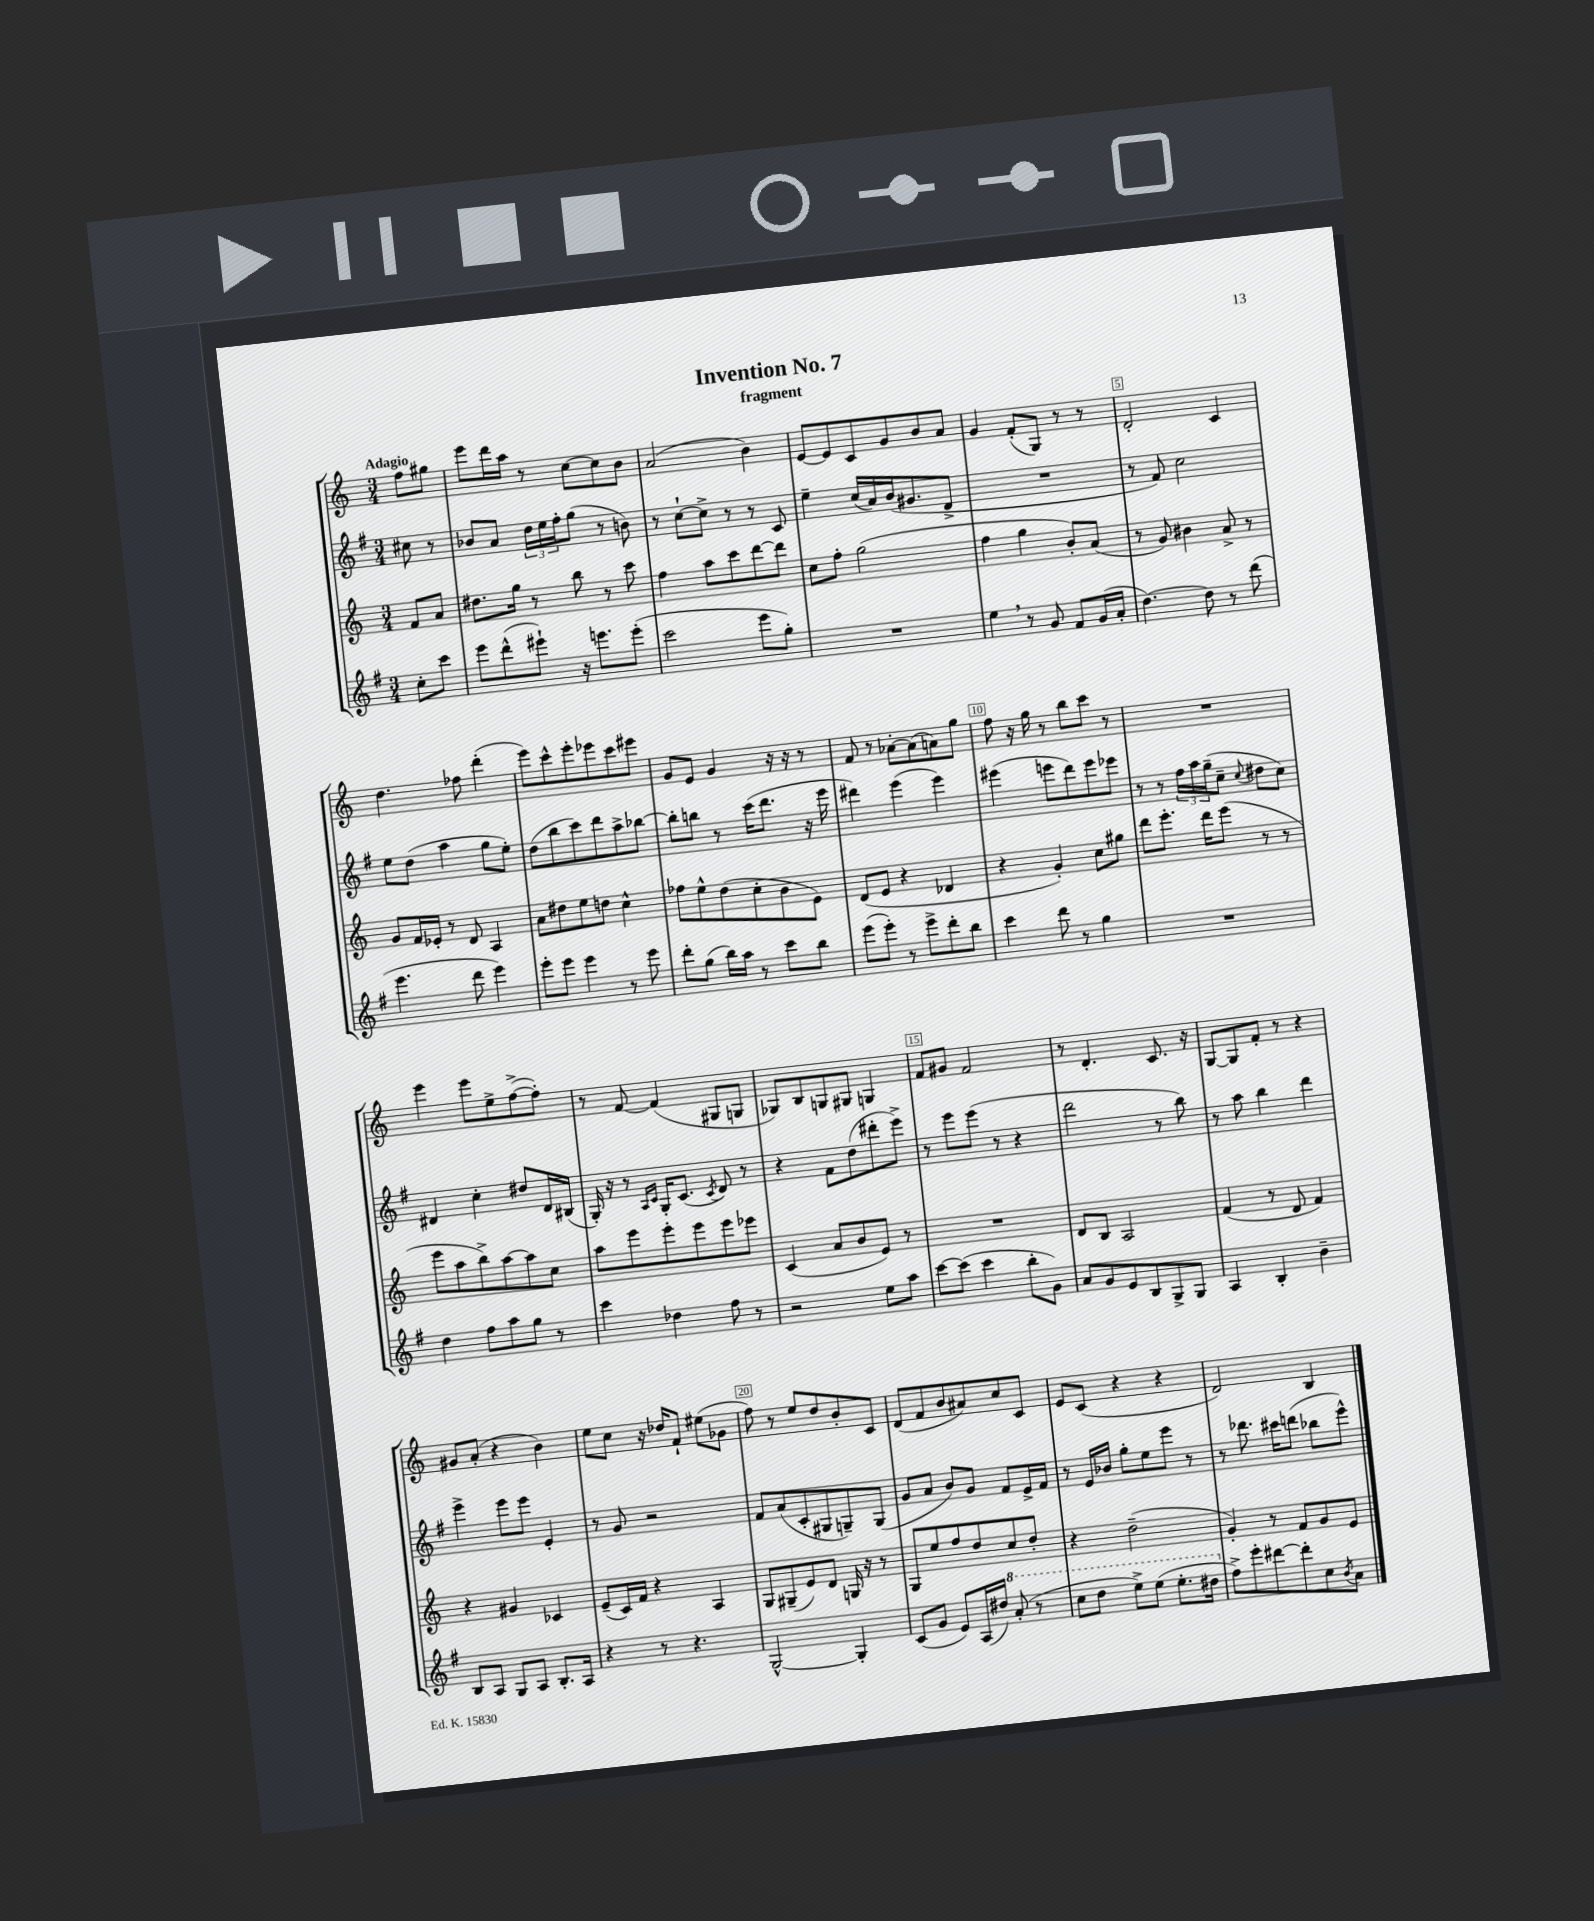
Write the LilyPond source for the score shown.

\header { title = "Invention No. 7" subtitle = "fragment" }
<<
\new StaffGroup <<
\new Staff = "s0" {
    \clef treble \key c \major \numericTimeSignature \time 3/4 \partial 4 \tempo "Adagio"
    f''8 gis''8 |
    e'''8 d'''16 a''16 r8 c''8~ c''8 b'8 |
    a'2( b'4) |
    e'8~ e'8 c'8 g'8 b'8 a'8 |
    g'4 f'8-.( g8) r8 r8 |
    d'2-. c'4 |
    d''4. fes''8 d'''4-.( |
    e'''8) c'''8-^ e'''8-. ees'''8 c'''8 eis'''8 |
    g'8 e'8 g'4 r16 r16 r8 |
    f'8 r8 aes'8~-. aes'8( a'8) g''8 |
    f''8 r16 g''16 r8 b''8 c'''8 r8 |
    R2. |
    e'''4 e'''8 e''8-> f''8~->( f''8-.) |
    r8 f'8~ f'4( gis8 g8 |
    ges8) b8 g8 gis8 g4 |
    f'8 gis'8 f'2 |
    r8 d'4.-. c'8. r16 |
    g8~ g8 f'8-. r8 r4 |
    gis'8 a'8-.( r4 b'4) |
    e''8 c''8 r16 des''16 f'8-! eis''8( ges'8 |
    f''8) r8 e''8 d''8 b'8-. c'8 |
    d'8( f'8 b'8 ais'8) c''8 c'8 |
    e'8 c'8( r4 r4 |
    d'2) b4 \bar "|." |
}
\new Staff = "s1" {
    \clef treble \key g \major \numericTimeSignature \time 3/4 \partial 4
    cis''8 r8 |
    bes'8 a'8 \tuplet 3/2 { d''16 e''16 fis''16-. } g''8( r8 b'8) |
    r8 c''8~-! c''8-> r8 r8 c'8 |
    e''4-- c''16( a'16) b'16( gis'8. d'8-> |
    R2. |
    r8 fis'8) c''2 |
    e''8 d''8( a''4 g''8 e''8-.) |
    d''8( b''8 c'''8) d'''8 a''8-> bes''8~ |
    bes''8-. b''8 r8 c'''16( d'''8. r16 e'''16 |
    dis'''4) e'''4( e'''4) |
    eis'''4( e'''8 d'''8) e'''8 ees'''8 |
    r8 r8 \tuplet 3/2 { fis''16 a''16 g''16--( } c''8-- \appoggiatura { c''8 } dis''8 c''8) |
    dis'4 c''4-. dis''8 dis'16 bis16( |
    g16-.) r16 r8 \grace { a16 c'16 } g16-. c'8.( \acciaccatura { c'8 } d'8) r8 |
    r4 fis'8 d''8( dis'''8-. e'''8->) |
    r8 e'''8 e'''8( r8 r4 |
    d'''2 r8 b''8) |
    r8 a''8 b''4 d'''4 |
    e'''4-> e'''8 e'''8 e'4-. |
    r8 g'8 r2 |
    fis'8 a'8( c'8-. gis8 g8--) g8( |
    g'8 a'8 b'8) g'8 fis'8 e'16-> fis'16 |
    r8 e'16 bes'16 g''8-. e''8 e'''8 r8 |
    r8 des'''8. cis'''16 d'''8( bes''8 e'''8-^) \bar "|." |
}
\new Staff = "s2" {
    \clef treble \key c \major \numericTimeSignature \time 3/4 \partial 4
    f'8 a'8 |
    dis''8. g''16 r8 b''8 r8 c'''8 |
    f''4 a''8 c'''8 d'''8~ d'''8 |
    c''8 f''8-. g''2( |
    f''4 g''4 b'8-.) a'8( |
    r8 g'8) bis'4 a'8-> r8 |
    g'8 f'16 ees'16-. r8 d'8 a4 |
    a'8 dis''8 e''8 d''8 c''4-^ |
    fes''8 e''8-^ d''8( c''8-. b'8 e'8) |
    d'8( e'8 r4 des'4 |
    r4 g'4-.) c''8 gis''8 |
    d'''8 e'''8.-. d'''16 e'''8( r8 r8 |
    e'''8 a''8 b''8->) a''8~ a''8 c''8 |
    a''8 e'''8 e'''8-. e'''8 e'''8 ees'''8 |
    c'4( a'8 b'8 e'8) r8 |
    R2. |
    d'8 b8 a2 |
    f'4( r8 d'8 f'4) |
    r4 gis'4 ces'4 |
    e'8--( c'16) f'16 r4 a4 |
    g8 gis8--( e'8) d'8 g16 r16 r8 |
    g8 e''8 f''8 d''8 c''8 d''8-. |
    r4 d''2--( |
    g'4-.) r8 f'8 g'8 e'8 \bar "|." |
}
\new Staff = "s3" {
    \clef treble \key g \major \numericTimeSignature \time 3/4 \partial 4
    c''8-. c'''8 |
    e'''8 d'''8-^( eis'''8-!) r16 e'''8. e'''8-.( |
    c'''2 e'''8 g''8-.) |
    R2. |
    e''4 \breathe r8 g'8 fis'8 g'16( a'16-. |
    d''4.~) d''8 r8 d'''8( |
    e'''4. d'''8 e'''4) |
    e'''8-. e'''8 e'''4 r8 e'''8 |
    d'''8-. g''8( b''16) a''16 r8 c'''8 b''8 |
    e'''8( e'''8-.) r8 e'''8-> d'''8-. b''8 |
    c'''4 d'''8 r8 g''4 |
    R2. |
    d''4 fis''8 a''8 g''8 r8 |
    c'''4 des''4 fis''8 r8 |
    r2 e''8 a''8 |
    c'''8~ c'''8( c'''4 b''8-. g'8) |
    a'8 g'8 e'8 b8 g8-> g8 |
    a4 b4-. b'4-- |
    b8 a8 g8 a8 b8.-. a16 |
    r4 r8 r4. |
    g2~-^ g4-. |
    c'8( g'8 e'8) a16( dis''16) \ottava #1 a''8-.( r8 |
    c'''8 d'''8 e'''8->) e'''8( e'''8.-. dis'''16 \ottava #0 |
    fis''8->) e'''8-. dis'''8~ dis'''8-. c''8 \acciaccatura { b'8 } a'8 \bar "|." |
}
>>
>>
\layout { \context { \Score \override BarNumber.break-visibility = ##(#f #t #t) barNumberVisibility = #(every-nth-bar-number-visible 5) \override BarNumber.stencil = #(make-stencil-boxer 0.1 0.3 ly:text-interface::print) } }
